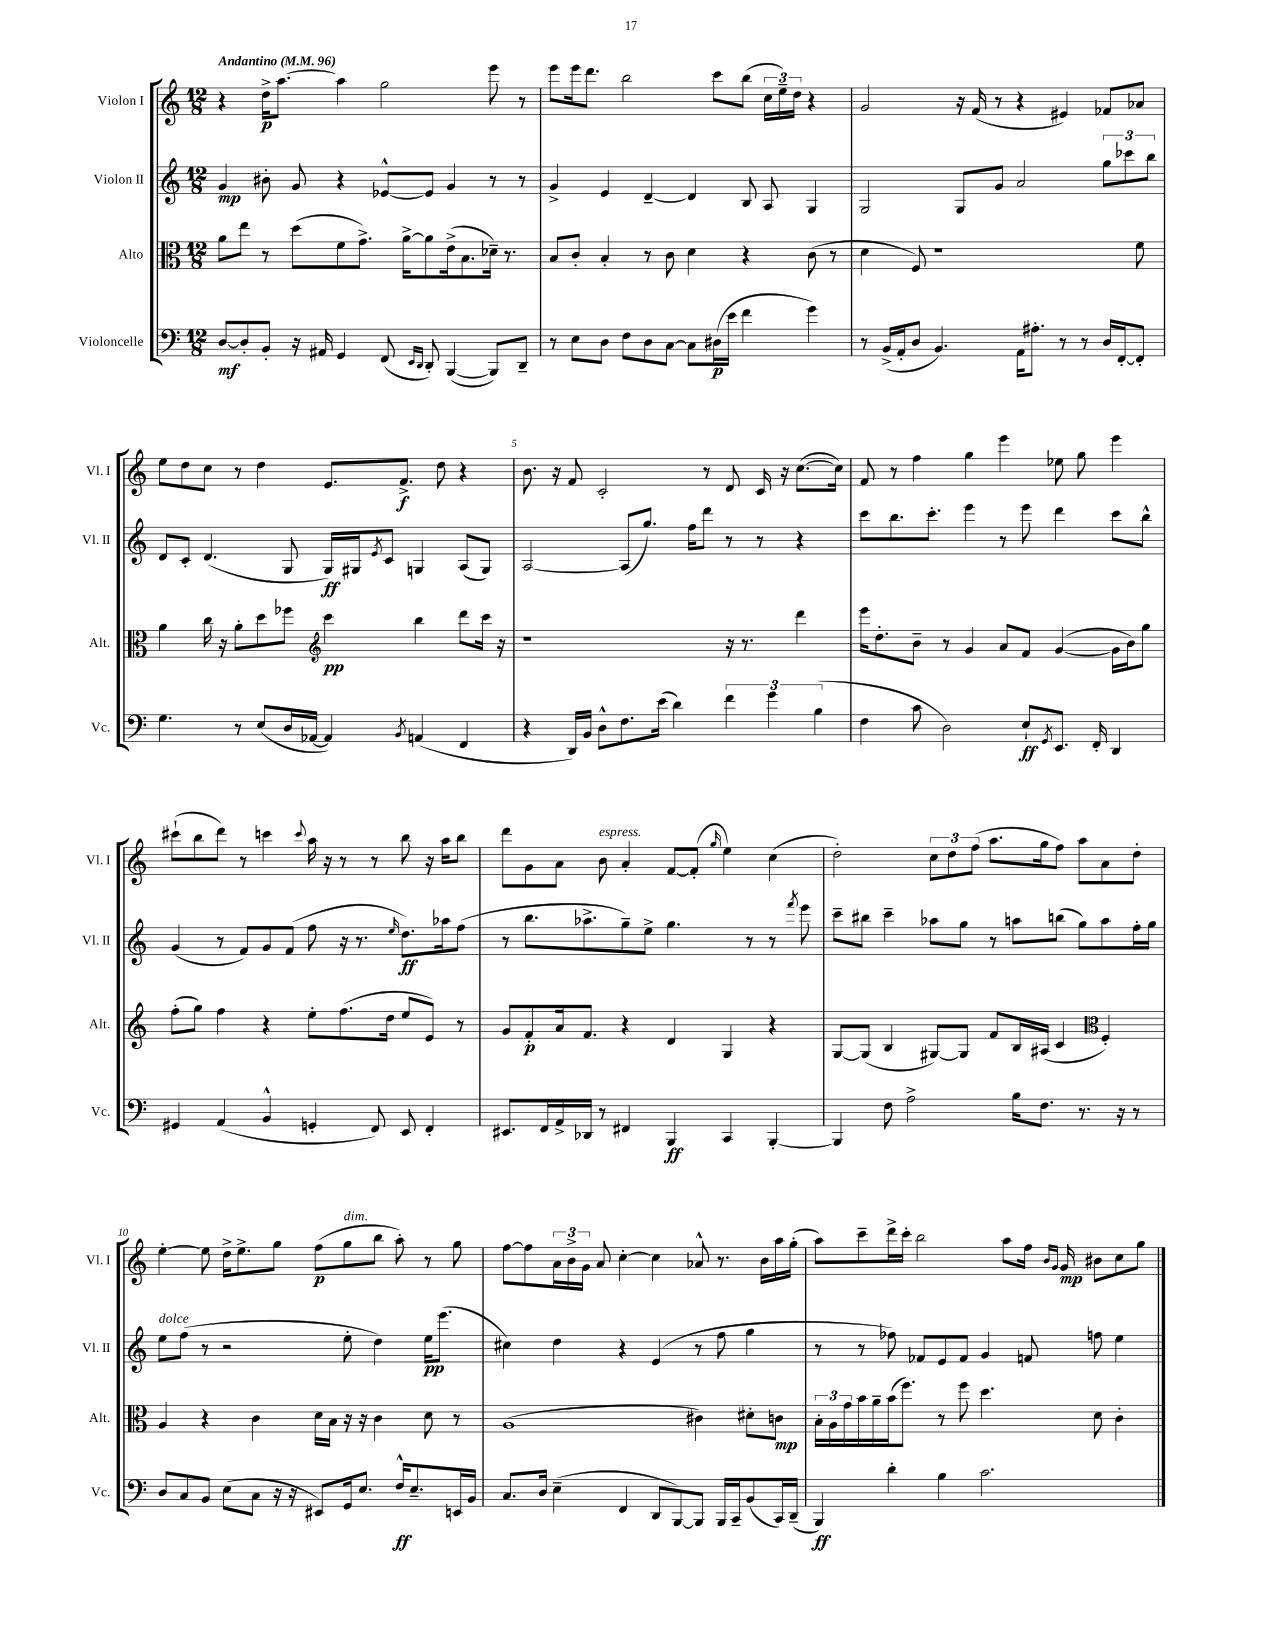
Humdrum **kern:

**kern	**dynam	**kern	**dynam	**kern	**dynam	**kern	**dynam
*part4	*part4	*part3	*part3	*part2	*part2	*part1	*part1
*staff4	*staff4	*staff3	*staff3	*staff2	*staff2	*staff1	*staff1
*I"Violoncelle	*	*I"Alto	*	*I"Violon II	*	*I"Violon I	*
*I'Vc.	*	*I'Alt.	*	*I'Vl. II	*	*I'Vl. I	*
*clefF4	*	*clefC3	*	*clefG2	*	*clefG2	*
*k[]	*	*k[]	*	*k[]	*	*k[]	*
*M12/8	*	*M12/8	*	*M12/8	*	*M12/8	*
*MM96	*	*MM96	*	*MM96	*	*MM96	*
=1	=1	=1	=1	=1	=1	=1	=1
!	!	!	!	!	!	!LO:TX:a:B:t=Andantino	!
[8D/L	mf	8a\L	.	4g/	mp	4r	.
8D'/]	.	8ee\J	.	.	.	.	.
8BB'/J	.	8r	.	8b#X'\	.	16dd^\KL	p
.	.	.	.	.	.	[8.aa\J	.
16r	.	(8dd\L	.	8g/	.	.	.
16AA#X/	.	.	.	.	.	.	.
4GG/	.	8f\	.	4r	.	4aa\]	.
.	.	8.g^\J)	.	.	.	.	.
(8FF/	.	.	.	[8e-X^^/L	.	2gg\	.
.	.	[16a^\KL	.	.	.	.	.
16qqEE/LL	.	.	.	.	.	.	.
16qqDD/JJ	.	.	.	.	.	.	.
8DD'/)	.	8a\]	.	8e-/J]	.	.	.
([4BBB/	.	(16e^\k	.	4g/	.	.	.
.	.	8.B\	.	.	.	.	.
8BBB/L])	.	16d-X~\Jk)	.	8r	.	8eee\	.
.	.	8.r	.	.	.	.	.
8DD~/J	.	.	.	8r	.	8r	.
=2	=2	=2	=2	=2	=2	=2	=2
8r	.	8B/L	.	4g^/	.	8eee\L	.
8E\L	.	8c'/J	.	.	.	16eee\k	.
.	.	.	.	.	.	8.ddd\J	.
8D\J	.	4B'/	.	4e/	.	.	.
8F\L	.	.	.	.	.	2bb\	.
8D\	.	8r	.	[4d~/	.	.	.
[8C\J	.	8c\	.	.	.	.	.
8C\L]	.	4d\	.	4d/]	.	.	.
(16D#X\L	p	.	.	.	.	8ccc\L	.
16e\JJ	.	.	.	.	.	.	.
4f\	.	4r	.	8B/	.	(8bb\J	.
.	.	.	.	8A/	.	24cc\LL	.
.	.	.	.	.	.	24ee~\)	.
.	.	.	.	.	.	24dd\JJ	.
4g\)	.	(8c\	.	4G/	.	4r	.
.	.	8r	.	.	.	.	.
=3	=3	=3	=3	=3	=3	=3	=3
8r	.	4d\	.	2G/	.	2g/	.
(16BB^/LL	.	.	.	.	.	.	.
16AA'/J	.	.	.	.	.	.	.
8D/J	.	8F/)	.	.	.	.	.
4.BB/)	.	1r	.	.	.	.	.
.	.	.	.	8G/L	.	16r	.
.	.	.	.	.	.	(16f/	.
.	.	.	.	8g/J	.	8r	.
16AA\KL	.	.	.	2a/	.	4r	.
8.A#X'\J	.	.	.	.	.	.	.
8r	.	.	.	.	.	4e#X/)	.
8r	.	.	.	.	.	.	.
16D/LL	.	.	.	12gg\L	.	8f-X/L	.
[16FF'/J	.	.	.	.	.	.	.
.	.	.	.	12ccc-X\	.	.	.
8FF'/J]	.	8f\	.	.	.	8a-X/J	.
.	.	.	.	12bb\J	.	.	.
!!LO:LB:g=z
=4	=4	=4	=4	=4	=4	=4	=4
4.G\	.	4a\	.	8d/L	.	8ee\L	.
.	.	.	.	8c'/J	.	8dd\	.
.	.	16cc\	.	(4.d/	.	8cc\J	.
.	.	16r	.	.	.	.	.
8r	.	8a'\L	.	.	.	8r	.
(8E/L	.	8dd\	.	.	.	4dd\	.
16D/L	.	8ff-X\J	.	8G/	.	.	.
[16AA-X/JJ	.	.	.	.	.	.	.
*	*	*clefG2	*	*	*	*	*
4AA-/])	.	4ccc\	pp	16G/LL)	ff	8.e/L	.
.	.	.	.	16G#X/J	.	.	.
.	.	.	.	8qe/	.	.	.
.	.	.	.	8c/J	.	.	.
.	.	.	.	.	.	8.f^/J	f
8qBB/	.	.	.	.	.	.	.
(4AAn/	.	4bb\	.	4Gn/	.	.	.
.	.	.	.	.	.	8dd\	.
4FF/	.	8ddd\L	.	(8A/L	.	4r	.
.	.	16ccc\Jk	.	8G/J)	.	.	.
.	.	16r	.	.	.	.	.
=5	=5	=5	=5	=5	=5	=5	=5
4r	.	1r	.	[2A/	.	8.b\	.
.	.	.	.	.	.	16r	.
16DD/LL)	.	.	.	.	.	8f/	.
16BB/JJ	.	.	.	.	.	.	.
8D^^\L	.	.	.	.	.	2c'/	.
8.F\	.	.	.	(8A/L]	.	.	.
.	.	.	.	8.gg/J)	.	.	.
(16e\Jk	.	.	.	.	.	.	.
4d\)	.	.	.	.	.	.	.
.	.	.	.	16ff\KL	.	.	.
.	.	.	.	8ddd\J	.	8r	.
6f\	.	16r	.	8r	.	8d/	.
.	.	8.r	.	.	.	.	.
.	.	.	.	8r	.	16c/	.
6g\	.	.	.	.	.	.	.
.	.	.	.	.	.	16r	.
.	.	4ddd\	.	4r	.	([8.cc\L	.
(6B\	.	.	.	.	.	.	.
.	.	.	.	.	.	16cc\Jk])	.
=6	=6	=6	=6	=6	=6	=6	=6
4F\	.	16eee\KL	.	8ccc\L	.	8f/	.
.	.	8.dd'\	.	.	.	.	.
.	.	.	.	8.bb\	.	8r	.
8c\	.	8b~\J	.	.	.	4ff\	.
.	.	.	.	8.ccc'\J	.	.	.
2D\)	.	8r	.	.	.	.	.
.	.	4g/	.	4eee\	.	4gg\	.
.	.	8a/L	.	8r	.	4eee\	.
8E`/L	ff	8f/J	.	8eee\	.	.	.
8qGG/	.	.	.	.	.	.	.
8.EE/J	.	([4g/	.	4ddd\	.	8ee-X\	.
.	.	.	.	.	.	8gg\	.
16FF'/	.	.	.	.	.	.	.
4DD/	.	16g\LL]	.	8ccc\L	.	4eee\	.
.	.	16b\J)	.	.	.	.	.
.	.	8gg\J	.	8bb^^\J	.	.	.
!!LO:LB:g=z
=7	=7	=7	=7	=7	=7	=7	=7
4GG#X/	.	(8ff'\L	.	(4g/	.	(8ccc#X`\L	.
.	.	8gg\J)	.	.	.	8bb\	.
(4AA/	.	4ff\	.	8r	.	8ddd\J)	.
.	.	.	.	8f/L)	.	8r	.
4BB^^/	.	4r	.	8g/	.	4cccn\	.
.	.	.	.	(8f/J	.	.	.
.	.	.	.	.	.	8qqccc/	.
4GGn'/	.	8ee'\L	.	8ff\	.	16aa\	.
.	.	.	.	.	.	16r	.
.	.	(8.ff\	.	16r	.	8r	.
.	.	.	.	8.r	.	.	.
8FF/)	.	.	.	.	.	8r	.
.	.	16dd\Jk	.	.	.	.	.
.	.	.	.	16qqee/	.	.	.
8EE/	.	8ee/L	.	8.dd\L)	ff	8bb\	.
4FF'/	.	8e/J)	.	.	.	16r	.
.	.	.	.	16aa-X\k	.	16aa\KL	.
.	.	8r	.	(8ff\J	.	8bb\J	.
=8	=8	=8	=8	=8	=8	=8	=8
8.EE#X/L	.	8g/L	.	8r	.	8ddd\L	.
.	.	8f'/	p	8.bb\L	.	8g\	.
16FF/L	.	.	.	.	.	.	.
16AA^/	.	16a/k	.	.	.	8a\J	.
16DD-X/JJ	.	8.f/J	.	8.aa-X^\	.	.	.
!	!	!	!	!	!	!LO:TX:a:i:t=espress.	!
8r	.	.	.	.	.	8b\	.
4FF#X/	.	4r	.	8gg~\)	.	4a'/	.
.	.	.	.	8ee^\J	.	.	.
4BBB/	ff	4d/	.	4.gg\	.	[8f/L	.
.	.	.	.	.	.	(8f'/J]	.
.	.	.	.	.	.	16qqgg/	.
4CC/	.	4G/	.	.	.	4ee\)	.
.	.	.	.	8r	.	.	.
[4BBB'/	.	4r	.	8r	.	(4cc\	.
.	.	.	.	8qfff/	.	.	.
.	.	.	.	8eee\	.	.	.
=9	=9	=9	=9	=9	=9	=9	=9
4BBB/]	.	[8G/L	.	8ccc~\L	.	2dd'\)	.
.	.	(8G/J]	.	8bb#X\J	.	.	.
8F\	.	4B/	.	4ccc~\	.	.	.
2A^\	.	.	.	.	.	.	.
.	.	[8G#X/L)	.	8aa-X\L	.	12cc\L	.
.	.	.	.	.	.	12dd\	.
.	.	8G#/J]	.	8gg\J	.	.	.
.	.	.	.	.	.	(12ff\J	.
.	.	8f/L	.	8r	.	8.aa\L	.
16B\KL	.	16B/L	.	8aan\L	.	.	.
8.F\J	.	(16A#X/JJ	.	.	.	16gg\k	.
.	.	4c/	.	(8bbn\J	.	8ff\J)	.
8.r	.	.	.	8gg\L)	.	8aa\L	.
*	*	*clefC3	*	*	*	*	*
.	.	4F'/)	.	8aa\	.	8a\	.
16r	.	.	.	.	.	.	.
8r	.	.	.	16ff'\L	.	8dd'\J	.
.	.	.	.	16gg\JJ	.	.	.
!!LO:LB:g=z
=10	=10	=10	=10	=10	=10	=10	=10
!	!	!	!	!LO:TX:a:i:t=dolce	!	!	!
8D/L	.	4A/	.	8ee\L	.	[4ee'\	.
8C/	.	.	.	(8ff\J	.	.	.
8BB/J	.	4r	.	8r	.	8ee\]	.
(8E\L	.	.	.	2r	.	16dd^\KL	.
.	.	.	.	.	.	8.ee^\	.
8C\J	.	4c\	.	.	.	.	.
16r	.	.	.	.	.	8gg\J	.
16r	.	.	.	.	.	.	.
8EE#X/L)	.	16d\LL	.	.	.	(8ff\L	p
.	.	16B\JJ	.	.	.	.	.
!	!	!	!	!	!	!LO:TX:a:i:t=dim.	!
16GG/k	.	16r	.	8ee'\	.	8gg\	.
8.E/J	.	16r	.	.	.	.	.
.	.	4c\	.	4dd\)	.	8bb\J	.
16F^^/KL	ff	.	.	.	.	8aa'\)	.
8.E~/	.	.	.	.	.	.	.
.	.	8d\	.	16ee\KL	pp	8r	.
.	.	.	.	(8.eee\J	.	.	.
16EEn/L	.	8r	.	.	.	8gg\	.
16BB/JJ	.	.	.	.	.	.	.
=11	=11	=11	=11	=11	=11	=11	=11
8.C/L	.	(1A	.	4cc#X\)	.	[8ff\L	.
.	.	.	.	.	.	8ff\]	.
16D/Jk	.	.	.	.	.	.	.
(4E~\	.	.	.	4dd\	.	24a\L	.
.	.	.	.	.	.	24b^\	.
.	.	.	.	.	.	24g\JJ	.
.	.	.	.	.	.	8a/	.
4FF/	.	.	.	4r	.	[4cc'\	.
8DD/L	.	.	.	(4e/	.	4cc\]	.
[8BBB/)	.	.	.	.	.	.	.
8BBB/J]	.	4c#X\)	.	8r	.	8a-X^^/	.
16BBB/LL	.	.	.	8ff\	.	8.r	.
16CC~/J	.	.	.	.	.	.	.
(8BB/	.	8d#X'\L	.	4gg\	.	.	.
.	.	.	.	.	.	16b\LL	.
16CC/L)	.	8cn\J	mp	.	.	16aa\	.
(16DD~/JJ	.	.	.	.	.	(16gg'\JJ	.
=12	=12	=12	=12	=12	=12	=12	=12
4BBB/)	ff	24B'\LL	.	8r	.	8aa\L)	.
.	.	24A\	.	.	.	.	.
.	.	24g\	.	.	.	.	.
.	.	16b\	.	8r	.	8ccc~\	.
.	.	16a~\	.	.	.	.	.
4d'\	.	(16b\J	.	8ff-X\)	.	16ddd^\L	.
.	.	8.ff\J)	.	.	.	16ccc'\JJ	.
.	.	.	.	8f-X/L	.	2bb\	.
4B\	.	8r	.	8e/	.	.	.
.	.	8ff\	.	8f-/J	.	.	.
2.c\	.	4.dd\	.	4g/	.	.	.
.	.	.	.	.	.	8aa\L	.
.	.	.	.	8fn/	.	16ff\Jk	.
.	.	.	.	.	.	16qqb/LL	.
.	.	.	.	.	.	16qqg/JJ	.
.	.	.	.	.	.	16g/	mp
.	.	8d\	.	8ffn\	.	8b#X\L	.
.	.	4c'\	.	4ee\	.	8cc\	.
.	.	.	.	.	.	8gg\J	.
==	==	==	==	==	==	==	==
*-	*-	*-	*-	*-	*-	*-	*-
